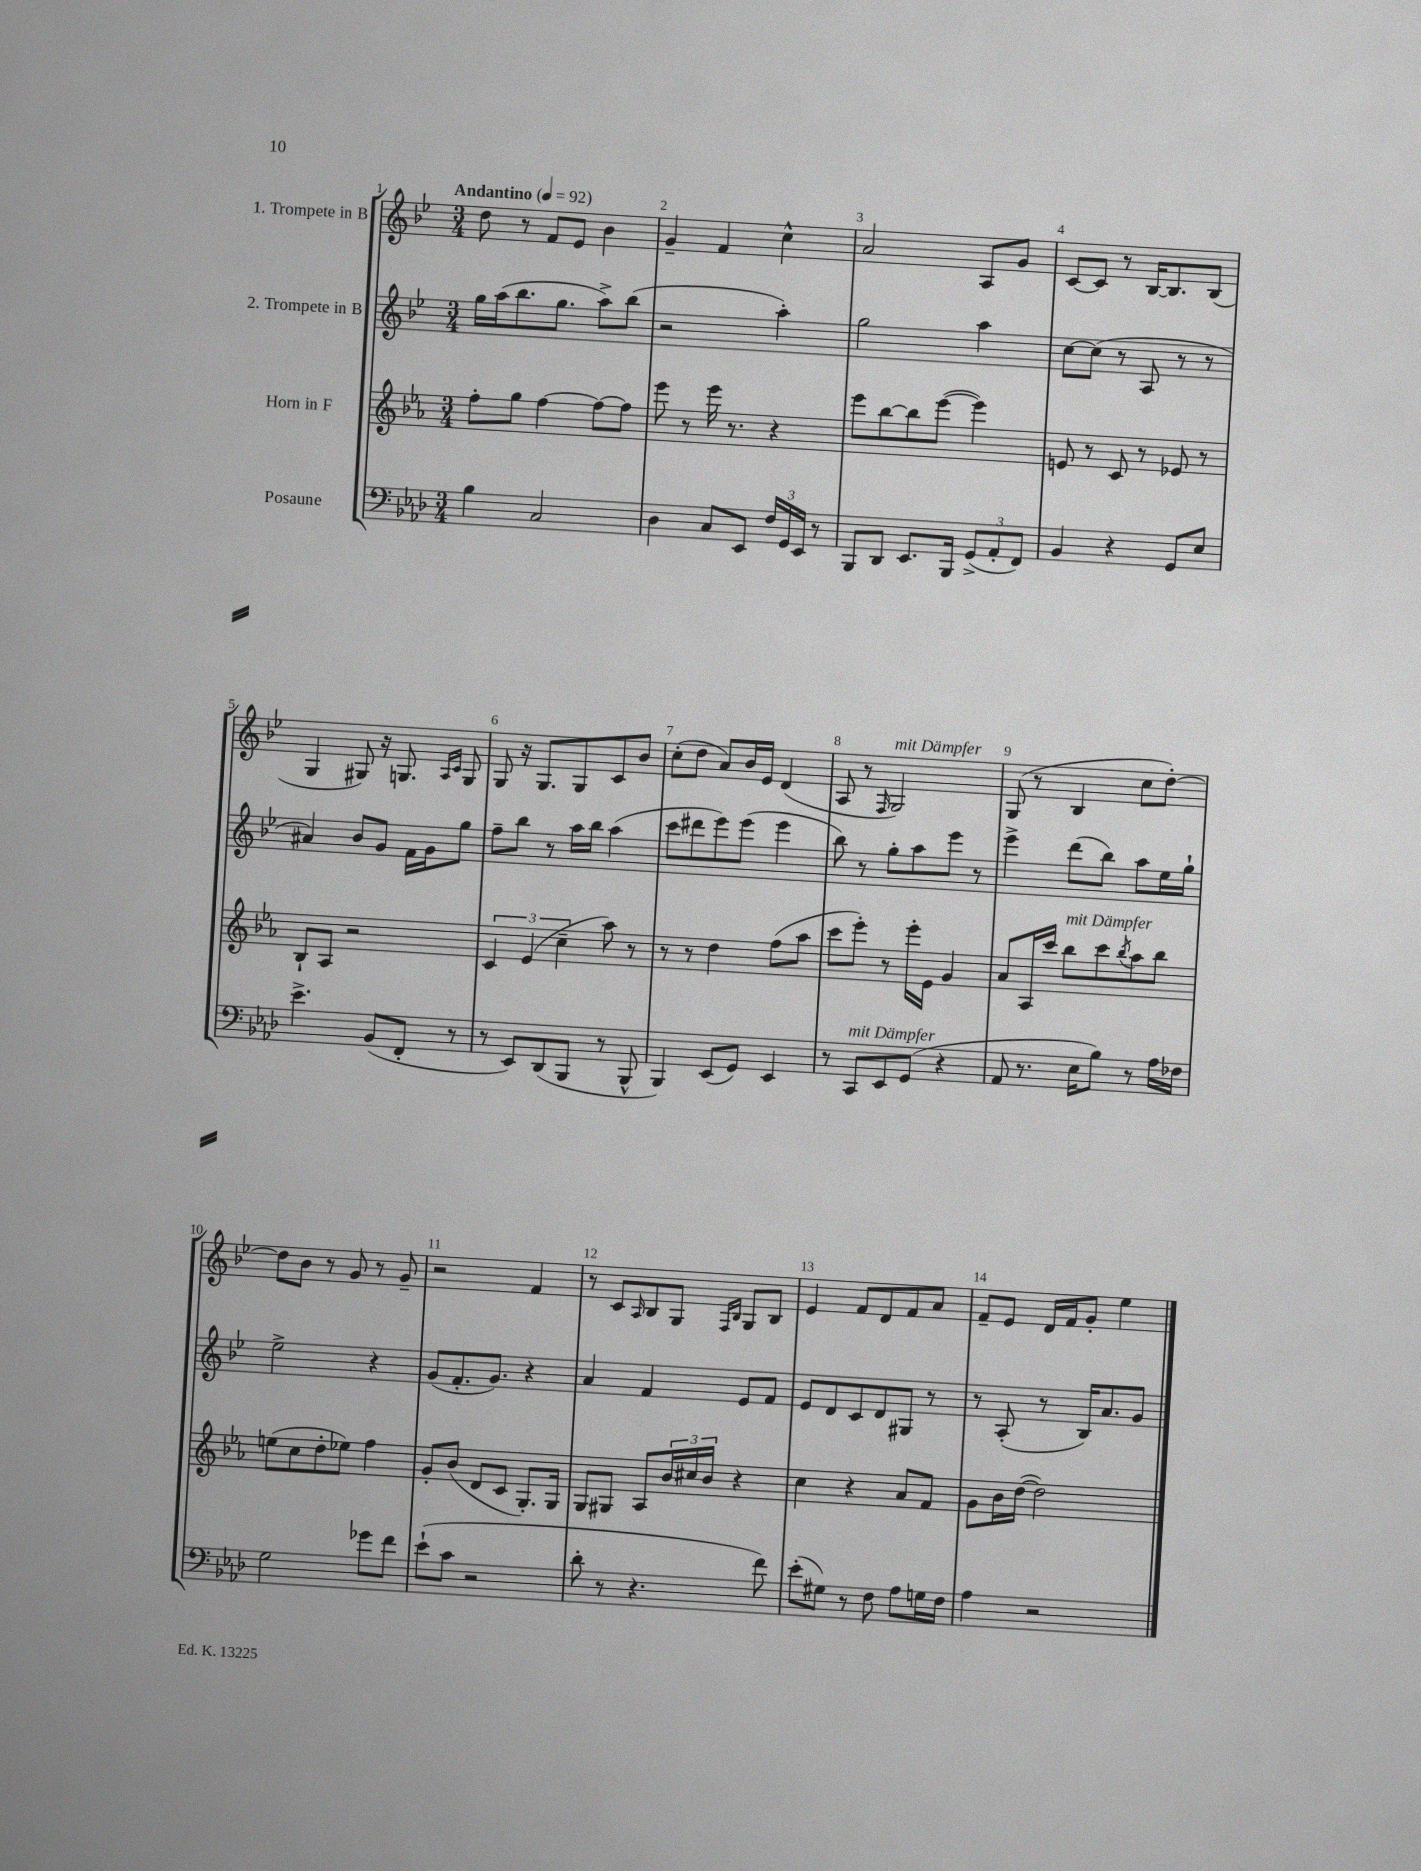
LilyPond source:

<<
\new StaffGroup <<
\new Staff = "s0" \with { instrumentName = "1. Trompete in B" } {
    \clef treble \key bes \major \numericTimeSignature \time 3/4 \tempo "Andantino" 4 = 92
    d''8 r8 f'8 ees'8 bes'4 |
    g'4-- f'4 c''4-^ |
    a'2 a8 g'8 |
    c'8~ c'8 r8 bes16~ bes8. bes8( |
    g4 gis8) r16 g8. \grace { a16 c'16 } g8 |
    g8 r16 g8. g8 c'8 bes'8 |
    c''8-.( d''8 a'8) bes'16 ees'16 d'4( |
    a8 r8 \grace { f16 } g2^\markup { \italic "mit Dämpfer" }) |
    g8( r8 bes4 c''8 d''8~-.) |
    d''8 bes'8 r8 g'8 r8 g'8-- |
    r2 f'4 |
    r8 c'8 \grace { a16 } bes8 g8 \grace { f16 bes16 } g8 bes8 |
    ees'4 f'8 d'8 f'8 a'8 |
    f'8-- ees'8 d'16 f'16 g'8-. ees''4 \bar "|." |
}
\new Staff = "s1" \with { instrumentName = "2. Trompete in B" } {
    \clef treble \key bes \major \numericTimeSignature \time 3/4
    g''16 a''16( bes''8. g''8. a''8->) bes''8( |
    r2 a''4-.) |
    g''2 a''4 |
    c''8~ c''8( r8 a8 r8 r8 |
    ais'4) bes'8 g'8 f'16 g'16 g''8 |
    f''8-- bes''8 r8 a''16 bes''16 a''4( |
    c'''8 dis'''8 ees'''8) ees'''8( ees'''4 |
    bes''8) r8 g''8-. a''8 ees'''8 r8 |
    ees'''4-> d'''8( bes''8) a''8 ees''16 g''16-! |
    ees''2-> r4 |
    g'8( f'8.-. g'8.) r4 |
    a'4 f'4 ees'8 f'8 |
    ees'8 d'8 c'8 d'8 gis8 r8 |
    r8 a8-.( r8 bes16) a'8. g'8 \bar "|." |
}
\new Staff = "s2" \with { instrumentName = "Horn in F" } {
    \clef treble \key ees \major \numericTimeSignature \time 3/4
    f''8-. g''8 f''4~ f''8~ f''8 |
    ees'''8 r8 ees'''16 r8. r4 |
    ees'''8 bes''8~ bes''8 ees'''8~( ees'''4) |
    e'8 r8 c'8 r8 ees'8 r8 |
    bes8-! aes8 r2 |
    \tuplet 3/2 { c'4 ees'4( c''4-- } aes''8) r8 |
    r8 r8 d''4 f''8( aes''8 |
    c'''8 ees'''8-.) r8 ees'''16-. ees'16 g'4 |
    aes'8 aes16 c'''16 bes''8^\markup { \italic "mit Dämpfer" } c'''8 \acciaccatura { bes''8 } aes''8 bes''8 |
    e''8( c''8 d''8-. ees''8) f''4 |
    g'8-. bes'8( d'8 c'8 g8.-.) g16 |
    g8 gis8 aes8 \tuplet 3/2 { bes'16 cis''16 bes'16 } r4 |
    c''4 r4 aes'8 f'8 |
    g'8 bes'16 d''16~( d''2) \bar "|." |
}
\new Staff = "s3" \with { instrumentName = "Posaune" } {
    \clef bass \key aes \major \numericTimeSignature \time 3/4
    bes4 c2 |
    des4 c8 ees,8 \tuplet 3/2 { f16 g,16 ees,16 } r8 |
    bes,,8 des,8 ees,8. bes,,16 \tuplet 3/2 { g,8->( aes,8-. f,8) } |
    bes,4 r4 g,8 ees8 |
    ees'4.-> bes,8( f,8-. r8 |
    r8 ees,8) des,8( bes,,8 r8 bes,,8-^ |
    bes,,4) ees,8( g,8) ees,4 |
    r8 c,8^\markup { \italic "mit Dämpfer" } ees,8 g,8( r4 |
    aes,8 r8. ees16 bes8) r8 aes16 fes16 |
    g2 ges'8 f'8 |
    ees'8-!( c'8 r2 |
    des'8-. r8 r4. f'8) |
    ees'8-.( gis8) r8 f8 aes8 g16 f16 |
    aes4 r2 \bar "|." |
}
>>
>>
\layout { \context { \Score \override BarNumber.break-visibility = ##(#f #t #t) barNumberVisibility = #all-bar-numbers-visible } }
